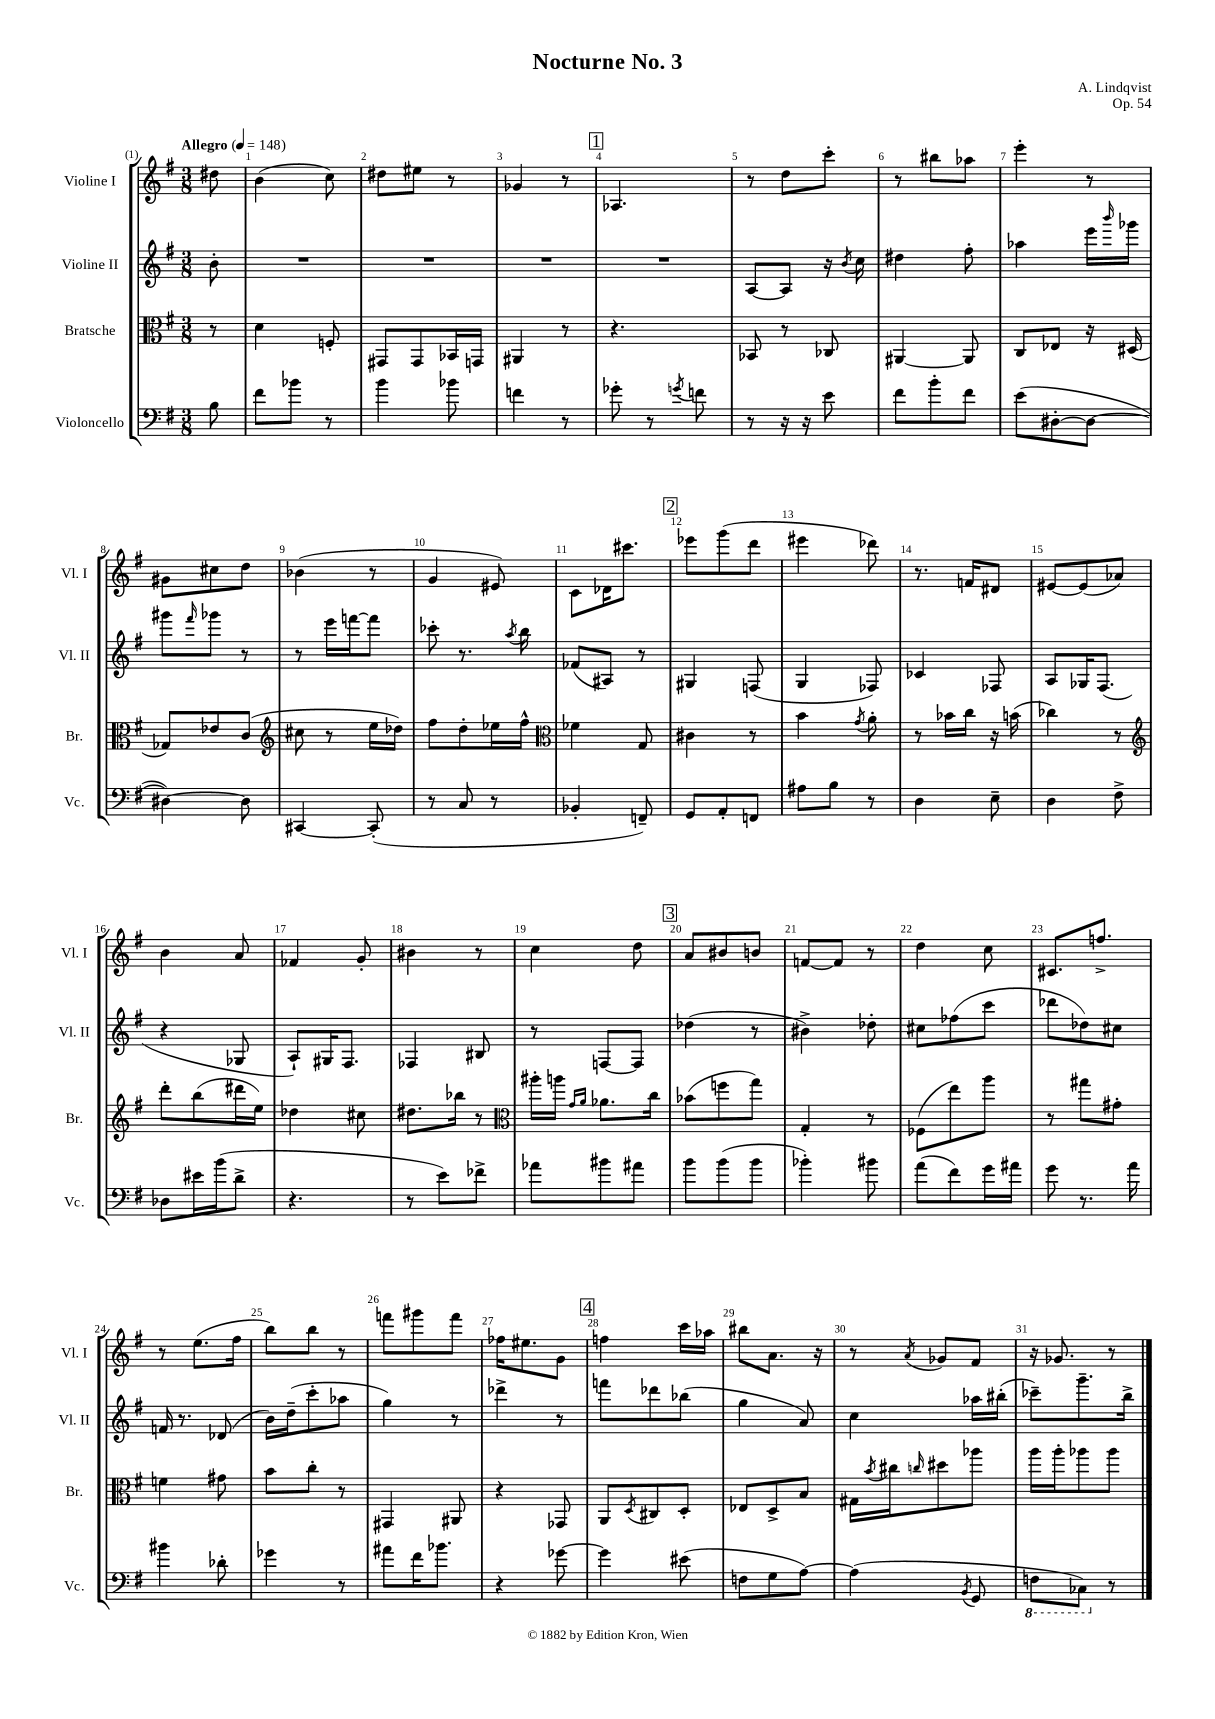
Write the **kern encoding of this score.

**kern	**kern	**kern	**kern
*staff4	*staff3	*staff2	*staff1
*clefF4	*clefC3	*clefG2	*clefG2
*k[f#]	*k[f#]	*k[f#]	*k[f#]
*M3/8	*M3/8	*M3/8	*M3/8
*MM148	*MM148	*MM148	*MM148
8B\	8r	8b'\	8dd#\
=	=	=	=
8f#\L	4d\	4.r	(4b\
8b-\J	.	.	.
8r	8F'/	.	8cc\)
=	=	=	=
4b\	8GG#/L	4.r	8dd#\L
.	8GG#/	.	8ee#\J
8b-\	16BB-/L	.	8r
.	16GG/JJ	.	.
=	=	=	=
4f\	4AA#/	4.r	4g-/
8r	8r	.	8r
=	=	=	=
8g-'\	4.r	4.r	4.A-/
8r	.	.	.
8qg/	.	.	.
8f\	.	.	.
=	=	=	=
8r	8BB-/	[8A/L	8r
16r	8r	8A/]J	8dd\L
16r	.	.	.
8e\	8C-/	16r	8ccc'\J
.	.	8qb/	.
.	.	16cc\	.
=	=	=	=
8f#\L	[4AA#/	4dd#\	8r
8b'\	.	.	8bb#\L
8f#\J	8AA#/]	8ff#'\	8aa-\J
=	=	=	=
(8e\L	8C/L	4aa-\	4eee'\
[8D#'\	8E-/J	.	.
8D#\_J	16r	16eee\LL	8r
.	.	16qqbbb/	.
.	(16D#/	16ggg-\JJ	.
=	=	=	=
4D#\_)	8G-/L)	8ggg#\L	8g#\L
.	.	16qqfff#/	.
.	8e-/	8ggg-\J	8cc#\
8D#\]	(8c/J	8r	8dd\J
=	=	=	=
*	*clefG2	*	*
[4CC#/	8cc#\	8r	(4b-\
.	8r	16eee\LL	.
.	.	[16fff\J	.
(8CC#'/]	16ee\LL	8fff\]J	8r
.	16dd-\JJ)	.	.
=	=	=	=
8r	8ff#\L	8ccc-'\	4g/
8C/	8dd'\	8.r	.
8r	16ee-\L	.	8e#/)
.	.	8qaa/	.
.	16ff#^^\JJ	16bb\	.
=	=	=	=
*	*clefC3	*	*
4BB-'/	4f-\	(8f-/L	8c\L
.	.	8A#/J)	16d-\K
.	.	.	8.ccc#\J
8FF~/)	8G/	8r	.
=	=	=	=
8GG/L	4c#\	4G#/	8eee-\L
8AA'/	.	.	(8ggg\
8FF/J	8r	(8F/	8ddd\J
=	=	=	=
8A#\L	4b\	4G/	4eee#\
8B\J	.	.	.
.	8qg/	.	.
8r	8a'\	8F-/)	8ddd-\)
=	=	=	=
4D\	8r	4c-/	8.r
.	16b-\LL	.	.
.	16cc\JJ	.	16f/LK
8E~\	16r	8F-/	8d#/J
.	(16b\	.	.
=	=	=	=
4D\	4cc-\)	8A/L	[8e#/L
.	.	16G-/K	(8e#/]
.	.	(8.F#/J	.
8F#^\	8r	.	8a-/J)
=	=	=	=
*	*clefG2	*	*
8D-\L	8ddd'\L	4r	4b\
16e#\L	(8bb\	.	.
(16b\J	.	.	.
8d^\J	16ddd#\L	8G-/	8a/
.	16ee\JJ)	.	.
=	=	=	=
4.r	4dd-\	8A`/L)	4f-/
.	.	16G#/K	.
.	.	8.F#/J	.
.	8cc#\	.	8g'/
=	=	=	=
8r	8.dd#\L	4F-/	4b#\
8e\L)	.	.	.
.	16bb-\Jk	.	.
8f-^\J	8r	8B#/	8r
=	=	=	=
*	*clefC3	*	*
8a-\L	16aa#'\LL	8r	4cc\
.	16aa\JJ	.	.
.	16qqg/LL	.	.
.	16qqa/JJ	.	.
8b#\	8.a-\L	[8F/L	.
8a#\J	.	8F/]J	8dd\
.	16cc\Jk	.	.
=	=	=	=
8b\L	(8b-\L	(4dd-\	8a/L
(8b\	8ff\	.	8b#/
8b\J	8gg\J)	8r	8b/J
=	=	=	=
4b-'\)	4G'/	4b#^\)	[8f/L
.	.	.	8f/]J
8b#\	8r	8dd-'\	8r
=	=	=	=
(8a\L	(8F-\L	8cc#\L	4dd\
8f#\)	8ee\)	(8ff-\	.
16g\L	8aa\J	8ccc\J	8cc\
16a#\JJ	.	.	.
=	=	=	=
8g\	8r	8ddd-\L	8.c#/L
8.r	8gg#\L	8dd-\)	.
.	.	.	8.ff^/J
.	8g#'\J	8cc#\J	.
16a\	.	.	.
=	=	=	=
4b#\	4f\	16f/	8r
.	.	8.r	.
.	.	.	(8.ee\L
8d-'\	8g#\	(8d-/	.
.	.	.	16ff#\Jk
=	=	=	=
4g-\	8b\L	16b\LL)	8bb\L)
.	.	(16dd~\J	.
.	8cc'\J	8ccc'\	8bb\J
8r	8r	8aa-\J	8r
=	=	=	=
8a#\L	4GG#/	4gg\)	8fff\L
16f#\K	.	.	8ggg#\
8.b-\J	.	.	.
.	8AA#/	8r	8fff\J
=	=	=	=
4r	4r	4ddd-^\	16ff-\LK
.	.	.	8.ee#\
[8g-\	8GG-/	8r	8g\J
=	=	=	=
4g-\]	8AA/L	8fff\L	4ff\
.	8qD/	.	.
.	8C#/	8ddd-\	.
(8e#\	8D'/J	(8bb-\J	16ccc\LL
.	.	.	16aa-\JJ
=	=	=	=
8F\L	8E-/L	4gg\	8bb#\L
8G\	8D^/	.	8.a\J
[8A\J)	8B/J	8a/)	.
.	.	.	16r
=	=	=	=
(4A\]	16G#\LL	4cc\	8r
.	8qb/	.	.
.	16cc#\J	.	.
.	16qqcc/	.	8qa/
.	8dd#\	.	8g-/L
8qBB/	.	.	.
8GG/	8aa-\J	16aa-\LL	8f#/J
.	.	(16bb#'\JJ	.
=	=	=	=
8FF\L	16aa\LL	8ccc-~\L)	16r
.	16aa'\J	.	8.g-/
8CC-\J)	8aa-\	8.ggg~\	.
8r	8aa-\J	.	8r
.	.	16bb^\Jk	.
==	==	==	==
*-	*-	*-	*-
